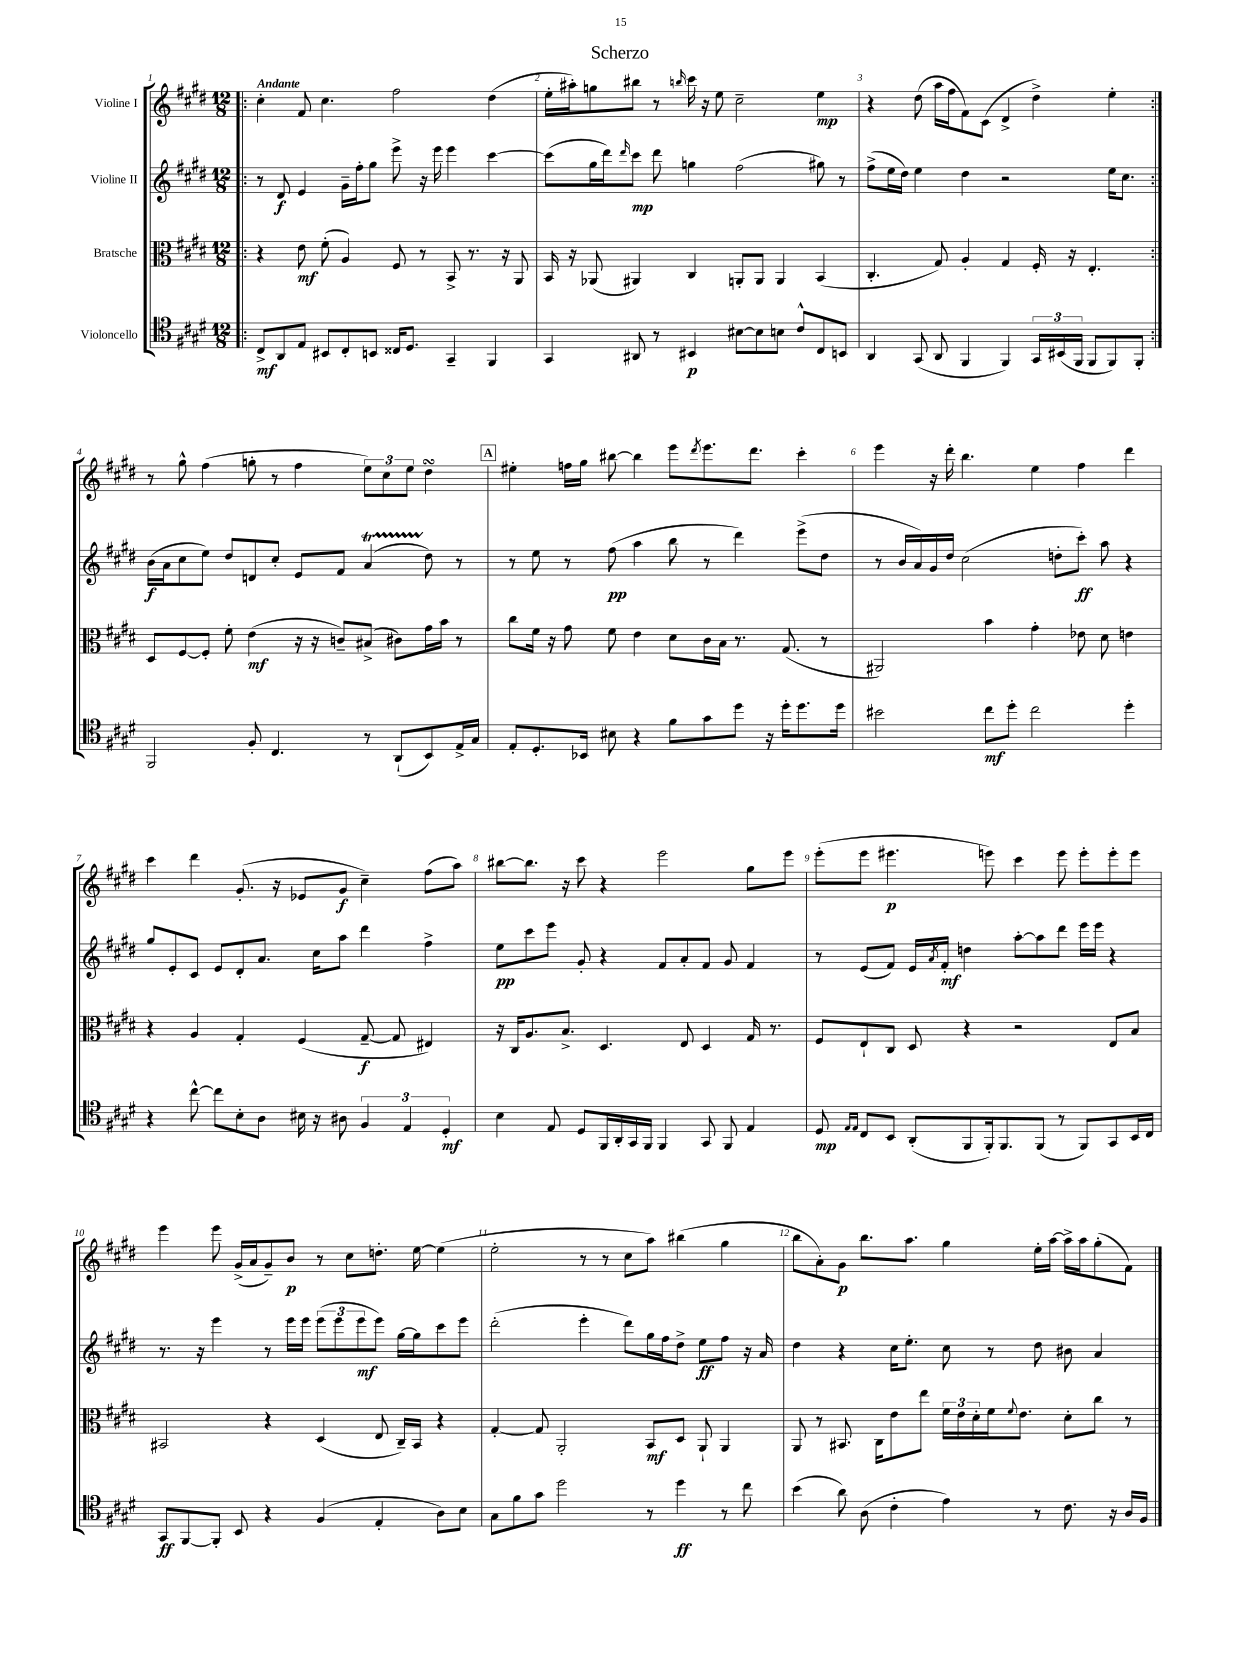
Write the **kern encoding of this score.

**kern	**kern	**kern	**kern
*staff4	*staff3	*staff2	*staff1
*clefC4	*clefC3	*clefG2	*clefG2
*k[f#c#g#d#]	*k[f#c#g#d#]	*k[f#c#g#d#]	*k[f#c#g#d#]
*M12/8	*M12/8	*M12/8	*M12/8
=!|:	=!|:	=!|:	=!|:
8C#^	4r	8r	4cc#'
8AA	.	8d#	.
8E	8e	4e	8f#
8BB#	(8f#'	.	4.cc#
8C#'	4A)	16g#~	.
.	.	16ff#'	.
8BB	.	8gg#	.
16C##	8F#	8eee^	2ff#
8.D#	.	.	.
.	8r	16r	.
.	.	16eee	.
4GG#~	8BB^	4eee	.
.	8.r	.	.
4FF#	.	[4ccc#	(4dd#
.	16r	.	.
.	8AA	.	.
=	=	=	=
4GG#	16BB	(8ccc#]	16ee'
.	16r	.	16aa#')
.	(8AA-	16gg#	8gg
.	.	16ddd#)	.
.	.	16qqddd#	.
8AA#	4AA#)	8ccc#	8bb#
8r	.	8ddd#	8r
.	.	.	16qqbb
4BB#	4C#	4gg	16ccc#
.	.	.	16r
.	.	.	8ee
[8B#	8AA'	(2ff#	2cc#~
8B#]	8AA	.	.
8B	4AA	.	.
8c#^^	.	.	.
8C#	(4BB	8gg#)	4ee
8BB	.	8r	.
=	=	=	=
4AA	4.C#'	(8ff#^	4r
.	.	16ee	.
.	.	16dd#)	.
(8GG#	.	4ee	(8dd#
8AA	8G#)	.	16aa
.	.	.	16ff#
4FF#	4A'	4dd#	8f#)
.	.	.	(8c#
4FF#)	4G#	2r	4d#^
24GG#	16F#'	.	4dd#^)
(24BB#	.	.	.
.	16r	.	.
24FF#	.	.	.
8FF#	4.E'	.	.
8FF#)	.	16ee	4ee'
.	.	8.cc#	.
8FF#'	.	.	.
=:|!	=:|!	=:|!	=:|!
2FF#	8D#	(16b	8r
.	.	16a	.
.	[8F#	8cc#	8gg#^^
.	8F#']	8ee)	(4ff#
.	8f#'	8dd#	.
8F#'	(4e	8d	8gg'
4.C#	.	8cc#'	8r
.	16r	8e	4ff#
.	16r	.	.
.	8c~)	8f#	.
8r	(8B#^	(4a	12ee)
.	.	.	12cc#
(8AA`	8c#)	.	.
.	.	.	12ee
8BB)	16g#	8dd#)	4dd#
.	16b	.	.
16E^	8r	8r	.
16G#	.	.	.
=	=	=	=
8E'	8cc#	8r	4ee#'
8.D#'	16f#	8ee	.
.	16r	.	.
.	8g#	8r	16ff
16BB-	.	.	16gg#
8B#	8f#	(8ff#	[8bb#
4r	4e	4aa	4bb#]
8f#	8d#	8bb	8eee
.	.	.	8qddd#
8g#	16c#	8r	8.eee
.	16B	.	.
8dd#	8.r	4ddd#)	.
.	.	.	8.ddd#
16r	.	.	.
16dd#'	(8.G#	.	.
8.dd#	.	(8eee^	4ccc#'
.	8r	8dd#	.
16dd#	.	.	.
=	=	=	=
2b#	2AA#)	8r	4eee
.	.	16b	.
.	.	16a)	.
.	.	16g#	16r
.	.	16dd#	16ddd#'
.	.	(2cc#	4.bb
8cc#	4b	.	.
8dd#'	.	.	.
2cc#	4g#'	.	4ee
.	.	8dd'	.
.	8e-	8ccc#')	4ff#
.	8d#	8aa	.
4dd#'	4e	4r	4ddd#
=	=	=	=
4r	4r	8gg#	4ccc#
.	.	8e'	.
[8cc#^^	4A	8c#	4ddd#
8cc#]	.	8e	.
8B'	4G#'	8d#'	(8.g#'
8A	.	8.a	.
.	.	.	16r
16B#	(4F#	.	8e-
16r	.	16cc#	.
8A#	.	8aa	8g#
6F#	[8G#~	4ddd#	4cc#~)
.	8G#]	.	.
6E	.	.	.
.	4E#)	4ff#^	(8ff#
6D#'	.	.	.
.	.	.	8aa)
=	=	=	=
4B	16r	8ee	[8bb#
.	16C#	.	.
.	8.A	8ccc#	8.bb#]
8E	.	8eee	.
.	8.B^	.	16r
8D#	.	8g#'	8ccc#
16FF#	4.D#	4r	4r
16AA'	.	.	.
16GG#	.	.	.
16FF#	.	.	.
4FF#	.	8f#	2eee
.	8E	8a'	.
8GG#	4D#	8f#	.
8FF#	.	8g#	.
4E	16G#	4f#	8gg#
.	8.r	.	.
.	.	.	8eee
=	=	=	=
8D#	8F#	8r	(8eee'
16qqE	.	.	.
16qqE	.	.	.
8C#	8E`	(8e	8eee
8BB	8C#	8f#)	4.eee#
(8AA'	8D#	16e	.
.	.	8qa	.
.	.	16f#'	.
8FF#	4r	4dd	.
16FF#')	.	.	8eee)
8.FF#	.	.	.
.	2r	[8aa'	4ccc#
(8FF#	.	8aa]	.
8r	.	8ddd#	8eee
8FF#)	.	16eee	8eee'
.	.	16eee	.
8GG#	8E	4r	8eee'
16BB	8B	.	8eee
16C#	.	.	.
=	=	=	=
8GG#	2BB#	8.r	4eee
[8FF#	.	.	.
.	.	16r	.
8FF#']	.	4eee	8eee
8BB	.	.	(16g#^
.	.	.	16a
4r	4r	8r	8g#~)
.	.	16eee	8b
.	.	16eee	.
(4F#	(4D#	(12eee	8r
.	.	12eee	.
.	.	.	8cc#
.	.	12eee	.
4E'	8E	8eee)	8.dd'
.	16C#~)	[16gg#	.
.	16BB#	16gg#]	[16ee
8A)	4r	8ccc#	(4ee]
8B	.	8eee	.
=	=	=	=
8G#	[4G#'	(2ddd#'	2ee'
8f#	.	.	.
8g#	8G#]	.	.
2dd#	2AA'	.	.
.	.	4eee'	8r
.	.	.	8r
.	.	8ddd#)	8cc#
8r	8BB	16gg#	8aa)
.	.	16ff#	.
4dd#	8D#	8dd#^	(4bb#
.	8AA`	8ee	.
8r	4AA	8ff#	4gg#
8cc#	.	16r	.
.	.	16a	.
=	=	=	=
(4b	8AA	4dd#	8bb
.	8r	.	8a')
8a)	8.BB#	4r	8g#
(8A	.	.	8.bb
.	16C#	.	.
4c#'	8e	16cc#	.
.	.	8.ee'	8.aa
.	8ee	.	.
4e)	24f#	8cc#	4gg#
.	24e	.	.
.	24d#'	.	.
.	16f#	8r	.
.	8qqf#	.	.
.	8.e	.	.
8r	.	8dd#	16ee'
.	.	.	[16aa
8.c#	8d#'	8b#	16aa^]
.	.	.	16aa
.	8cc#	4a	(8gg#'
16r	.	.	.
16A	8r	.	8f#)
16F#	.	.	.
==	==	==	==
*-	*-	*-	*-
